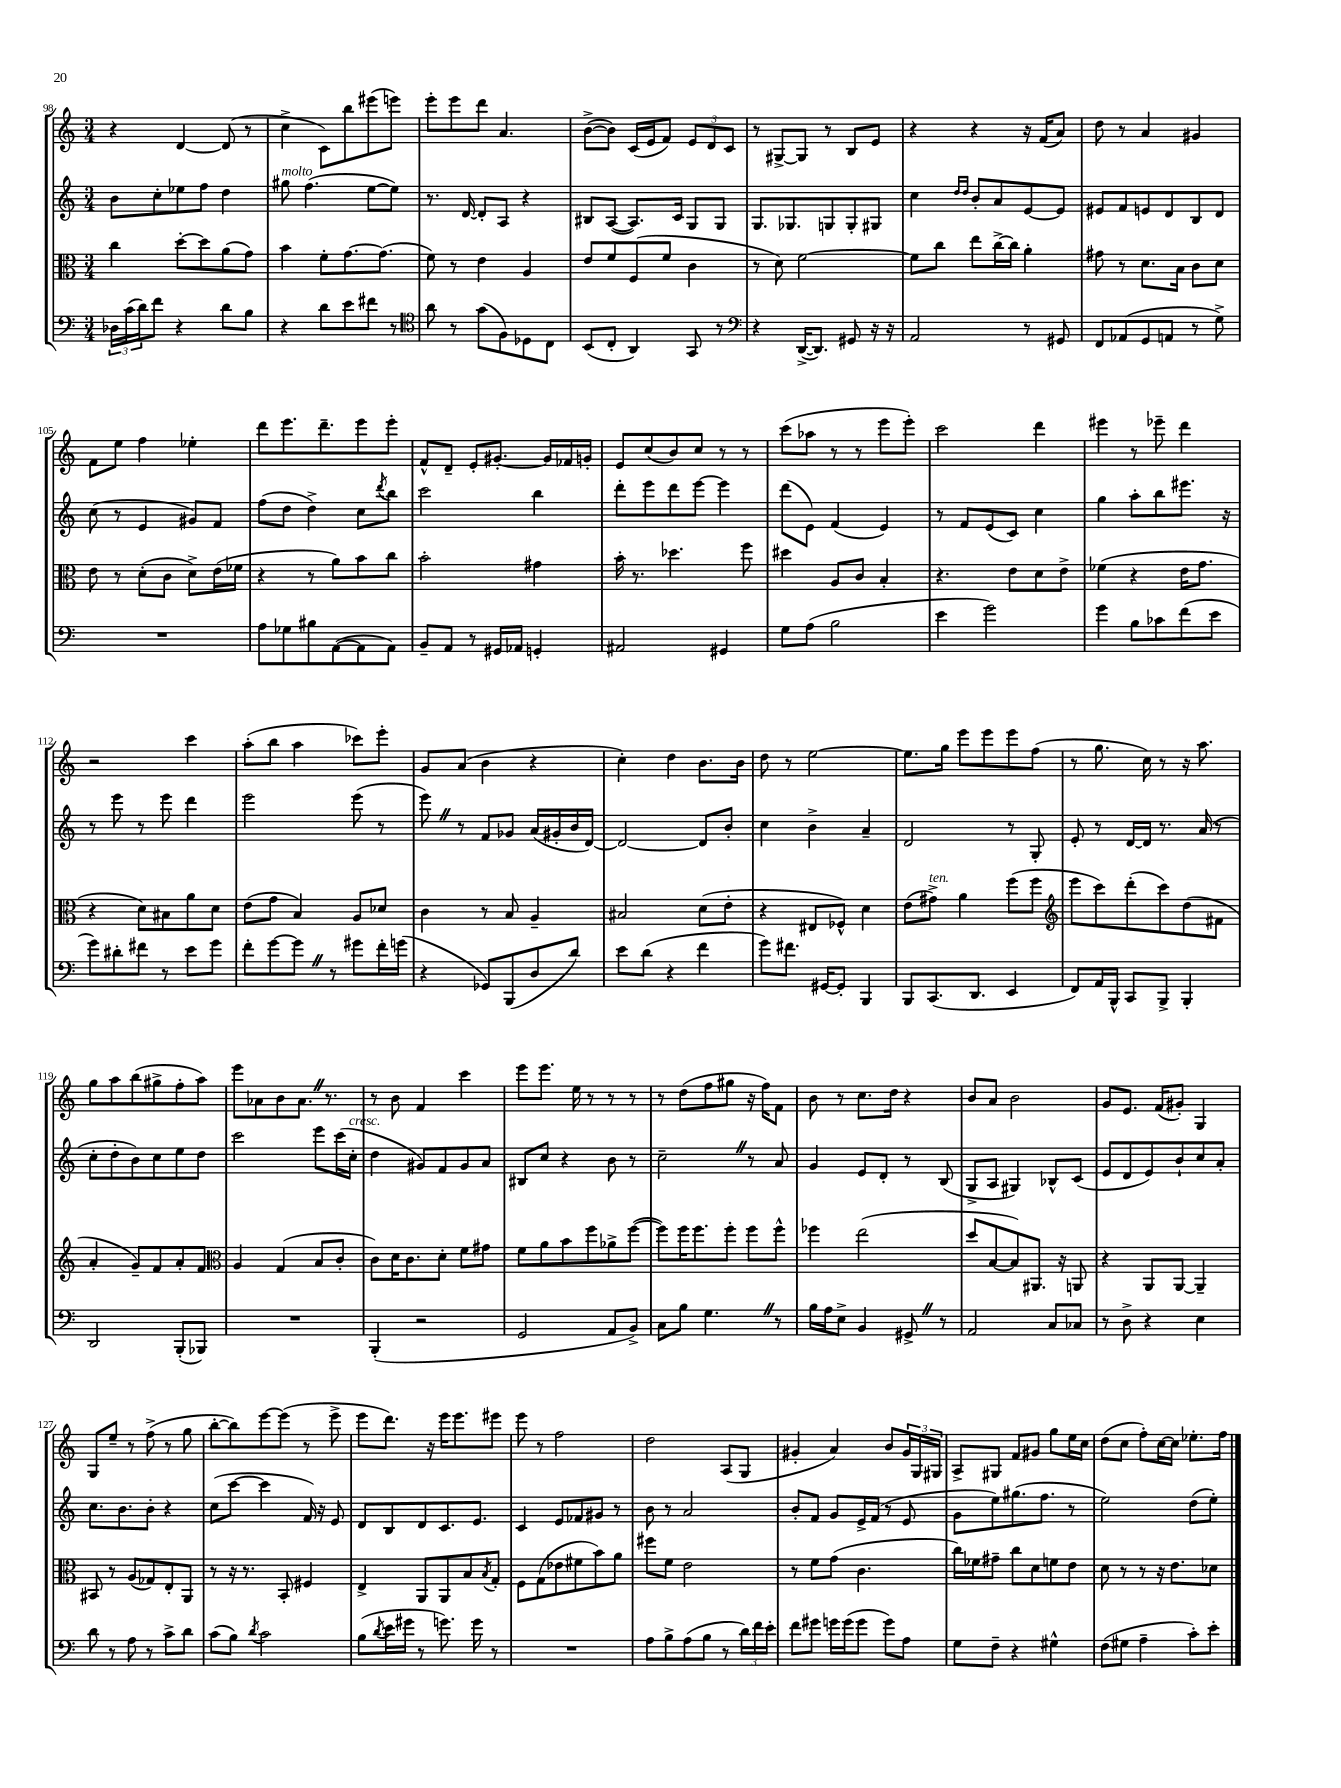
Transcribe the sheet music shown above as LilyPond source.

<<
\new StaffGroup <<
\new Staff = "s0" {
    \clef treble \key c \major \numericTimeSignature \time 3/4
    r4 d'4~ d'8( r8 |
    c''4-> c'8) b''8 eis'''8( e'''8) |
    e'''8-. e'''8 d'''8 a'4. |
    b'8~->( b'8) c'16( e'16 f'8) \tuplet 3/2 { e'8 d'8 c'8 } |
    r8 gis8~-> gis8 r8 b8 e'8 |
    r4 r4 r16 f'16( a'8) |
    d''8 r8 a'4 gis'4 |
    f'8 e''8 f''4 ees''4-. |
    d'''8 e'''8. d'''8.-- e'''8 e'''8-. |
    f'8-^ d'8-- e'8-. gis'8.~-. gis'16 fes'16 g'16-. |
    e'8 c''8( b'8) c''8 r8 r8 |
    c'''8( aes''8 r8 r8 e'''8 e'''8-.) |
    c'''2 d'''4 |
    eis'''4 r8 ees'''8-- d'''4 |
    r2 c'''4 |
    a''8-.( b''8 a''4 ces'''8) e'''8-. |
    g'8 a'8( b'4 r4 |
    c''4-.) d''4 b'8. b'16 |
    d''8 r8 e''2~ |
    e''8. g''16 e'''8 e'''8 e'''8 f''8( |
    r8 g''8. c''16) r8 r16 a''8. |
    g''8 a''8 b''8( gis''8-> f''8-. a''8) |
    e'''8 aes'8 b'8 aes'8. \once \override BreathingSign.text = \markup { \musicglyph "scripts.caesura.straight" } \breathe r8. |
    r8 b'8 f'4 c'''4 |
    e'''8 e'''8. e''16 r8 r8 r8 |
    r8 d''8( f''8 gis''8 r16 f''16) f'8 |
    b'8 r8 c''8. d''16 r4 |
    b'8 a'8 b'2 |
    g'8 e'8. f'16( gis'8-.) g4 |
    g8 e''8-- r8 f''8->( r8 g''8 |
    b''8~-. b''8) e'''8~ e'''8( r8 e'''8-> |
    e'''8 d'''8.) r16 e'''16 e'''8. eis'''8 |
    e'''8 r8 f''2 |
    d''2 a8( g8 |
    gis'4-. a'4) b'8 \tuplet 3/2 { gis'16 g16 gis16 } |
    a8-> gis8 f'8 gis'8 g''8 e''16 c''16 |
    d''8( c''8 f''8-.) c''16~ c''16 ees''8.-. f''16 \bar "|." |
}
\new Staff = "s1" {
    \clef treble \key c \major \numericTimeSignature \time 3/4
    b'8 c''8-. ees''8 f''8 d''4 |
    gis''8^\markup { \italic "molto" } f''4.( e''8~ e''8) |
    r8. d'16~ d'8-. a8 r4 |
    bis8 a8~( a8.) c'16 g8 g8 |
    g8. ges8. g8 g8-. gis8 |
    c''4 \grace { d''16 d''16 } b'8-. a'8 e'8~ e'8 |
    eis'8 f'8 e'8 d'8 b8 d'8 |
    c''8( r8 e'4 gis'8) f'8 |
    f''8( d''8 d''4->) c''8 \acciaccatura { d'''8 } b''8 |
    c'''2 b''4 |
    d'''8-. e'''8 d'''8 e'''8~ e'''4 |
    d'''8( e'8) f'4( e'4) |
    r8 f'8 e'8( c'8) c''4 |
    g''4 a''8-. b''8 eis'''8. r16 |
    r8 e'''8 r8 e'''8 d'''4 |
    e'''2 e'''8( r8 |
    e'''8) \once \override BreathingSign.text = \markup { \musicglyph "scripts.caesura.straight" } \breathe r8 f'8 ges'8 a'16( gis'16-. b'16 d'16~) |
    d'2~ d'8 b'8-. |
    c''4 b'4-> a'4-- |
    d'2 r8 g8-. |
    e'8-. r8 d'16~ d'16 r8. a'16( r8 |
    c''8-. d''8-. b'8) c''8 e''8 d''8 |
    c'''2 e'''8 c'''16( c''16-.^\markup { \italic "cresc." } |
    d''4 gis'8) f'8 gis'8 a'8 |
    bis8 c''8 r4 b'8 r8 |
    c''2-- \once \override BreathingSign.text = \markup { \musicglyph "scripts.caesura.straight" } \breathe r8 a'8 |
    g'4 e'8 d'8-. r8 b8( |
    g8-> a8 gis4) bes8-^ c'8( |
    e'8 d'8 e'8) b'8-! c''8 a'8-. |
    c''8. b'8. b'8-. r4 |
    c''8( c'''8~ c'''4 f'16) r16 e'8 |
    d'8 b8 d'8 c'8. e'8. |
    c'4 e'8 fes'8 gis'8 r8 |
    b'8 r8 a'2 |
    b'8-. f'8 g'8 e'16-> f'16( r8 e'8 |
    g'8 e''8) gis''8.( f''8. r8 |
    e''2) d''8( e''8-.) \bar "|." |
}
\new Staff = "s2" {
    \clef alto \key c \major \numericTimeSignature \time 3/4
    c''4 d''8~-. d''8 a'8( g'8) |
    b'4 f'8-. g'8.~ g'8.( |
    f'8) r8 e'4 a4 |
    e'8 f'8 f8( f'8 c'4 |
    r8 d'8) f'2~ |
    f'8 c''8 e''8 c''16~-> c''16 a'4-. |
    gis'8 r8 d'8. b16 c'8 d'8 |
    e'8 r8 d'8-.( c'8 d'8->) e'16( fes'16 |
    r4 r8 a'8) b'8 c''8 |
    b'2-. gis'4 |
    b'16-. r8. des''4. f''8 |
    dis''4 a8 c'8 b4-. |
    r4. e'8 d'8 e'8-> |
    fes'4( r4 e'16 g'8. |
    r4 d'8) bis8 a'8 d'8 |
    e'8( g'8 b4) a8 des'8 |
    c'4 r8 b8 a4-- |
    bis2 d'8( e'8-. |
    r4 eis8 fes8-^) d'4 |
    e'8( gis'8->^\markup { \italic "ten." }) a'4 f''8( f''8 |
    \clef treble e'''8 c'''8) d'''8-.( c'''8) d''8( fis'8 |
    a'4-. g'8--) f'8 a'8-. f'8 |
    \clef alto a4 g4( b8 c'8-. |
    c'8) d'16 c'8. d'8-. f'8 gis'8 |
    f'8 a'8 b'8 f''8 aes'8-> f''8~( |
    f''8) f''16 f''8. f''8-. f''8 f''8-^ |
    fes''4 e''2( |
    d''8 b8~ b8) ais,8. r16 a,8 |
    r4 a,8 a,8~ a,4-- |
    bis,8 r8 a8( ges8) e8-. a,8 |
    r8 r16 r8. b,8-. fis4 |
    e4-> a,8 a,8 b8 \acciaccatura { b8 } g8-. |
    f8 g8( ees'8 fis'8 b'8) a'8 |
    fis''8 f'8 e'2 |
    r8 f'8 g'8( c'4. |
    c''16) fes'16 gis'8-- c''8 d'8 f'8 e'8 |
    d'8 r8 r8 r16 e'8. des'8 \bar "|." |
}
\new Staff = "s3" {
    \clef bass \key c \major \numericTimeSignature \time 3/4
    \tuplet 3/2 { des16 c'16( d'16) } f'8 r4 d'8 b8 |
    r4 d'8 e'8 fis'8 r8 |
    \clef tenor a'8 r8 g'8( f8) des8 c8 |
    b,8( c8-. a,4) g,8 r8 |
    \clef bass r4 d,16~->( d,8.) gis,8 r16 r16 |
    a,2 r8 gis,8 |
    f,8 aes,8( g,8 a,8 r8 g8->) |
    R2. |
    a8 ges8 bis8 a,8~( a,8 a,8) |
    b,8-- a,8 r8 gis,16 aes,16 g,4-. |
    ais,2 gis,4 |
    g8 a8( b2 |
    e'4 g'2) |
    g'4 b8 ces'8 f'8( e'8 |
    g'8) dis'8-. fis'8 r8 e'8 g'8 |
    f'8-. g'8~ g'8 \once \override BreathingSign.text = \markup { \musicglyph "scripts.caesura.straight" } \breathe r8 gis'8 f'16-. g'16( |
    r4 ges,8) b,,8( d8 d'8) |
    e'8 d'8( r4 f'4 |
    g'8) fis'8. gis,16~ gis,8-. b,,4 |
    b,,8 c,8.( d,8. e,4 |
    f,8) a,16 b,,16-^ c,8 b,,8-> b,,4-. |
    d,2 b,,8-.( bes,,8) |
    R2. |
    b,,4-.( r2 |
    g,2 a,8 b,8->) |
    c8 b8 g4. \once \override BreathingSign.text = \markup { \musicglyph "scripts.caesura.straight" } \breathe r8 |
    b16 a16 e8-> b,4 gis,8-> \once \override BreathingSign.text = \markup { \musicglyph "scripts.caesura.straight" } \breathe r8 |
    a,2 c8 ces8 |
    r8 d8-> r4 e4 |
    d'8 r8 a8 r8 c'8-> d'8 |
    c'8( b8) \acciaccatura { d'8 } c'2 |
    b8( \acciaccatura { d'8 } e'16 gis'16 r8 g'8.) g'16 r8 |
    R2. |
    a8 b8-> a8( b8 r8 \tuplet 3/2 { d'16) f'16 e'16-. } |
    f'8 gis'8 g'16 g'16( g'8 g'8) a8 |
    g8 f8-- r4 gis4-^ |
    f8( gis8 a4-- c'8-.) e'8-. \bar "|." |
}
>>
>>
\layout { \context { \Score currentBarNumber = #98 } }
